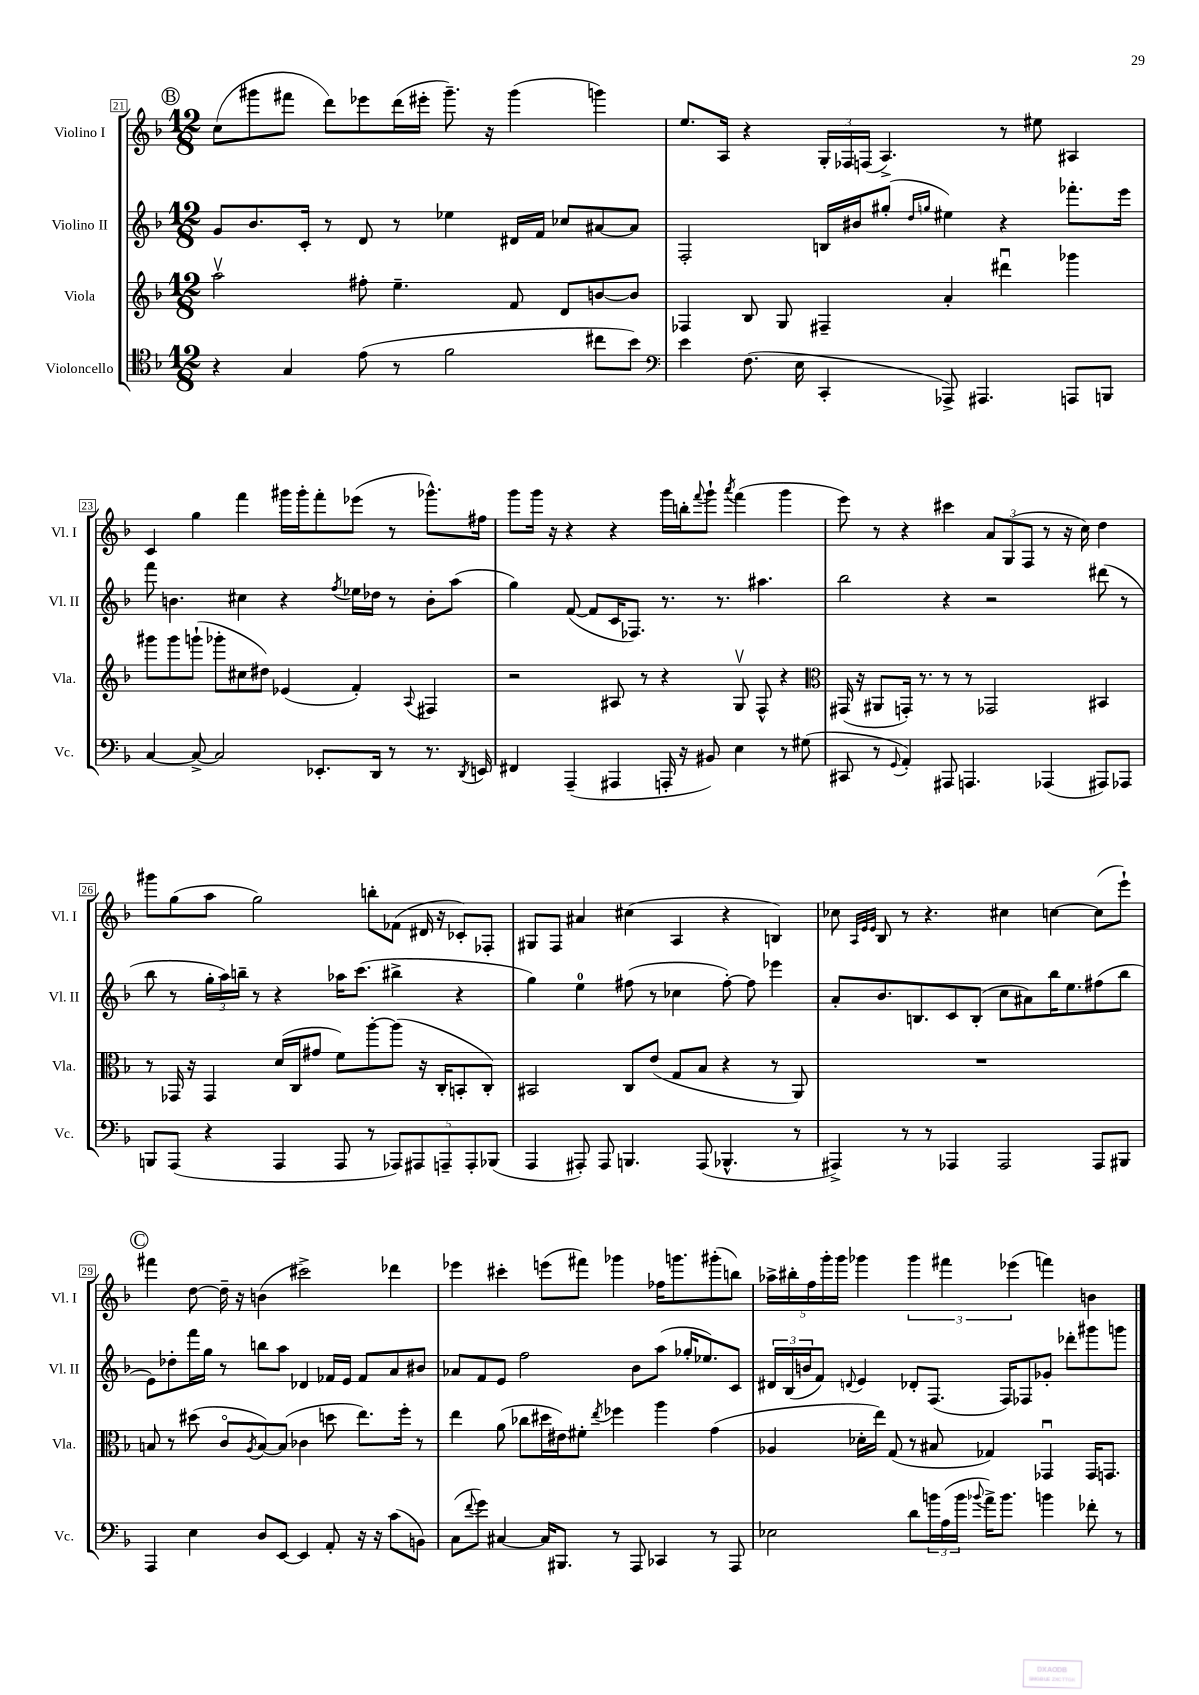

**kern	**kern	**kern	**kern
*part4	*part3	*part2	*part1
*staff4	*staff3	*staff2	*staff1
*I"Violoncello	*I"Viola	*I"Violino II	*I"Violino I
*I'Vc.	*I'Vla.	*I'Vl. II	*I'Vl. I
*clefC4	*clefG2	*clefG2	*clefG2
*k[b-]	*k[b-]	*k[b-]	*k[b-]
*M12/8	*M12/8	*M12/8	*M12/8
!!LO:REH:place=s1:t=B
=21	=21	=21	=21
4r	2aav\	8g/L	(8cc\L
.	.	8.b-/	8ggg#X\
4G/	.	.	8fff#X\J
.	.	16c'/Jk	.
.	.	8r	8ddd\L)
(8e\	8ff#X'\	8d/	8eee-X\
8r	4.ee~\	8r	(16ddd\L
.	.	.	16eee#X'\JJ
2f\	.	4ee-X\	8.ggg#~\)
.	.	.	16r
.	8f/	16d#X/LL	(4ggg#\
.	.	16f/JJ	.
.	8d/L	8cc-X/L	.
8cc#X\L	[8bn/	[8a#X/	4gggn\)
8b-\J)	8b/J]	8a#/J]	.
=22	=22	=22	=22
*clefF4	*	*	*
4e\	4F-X/	2F'/	8.ee/L
.	.	.	16A/Jk
(8.F\	8B-/	.	4r
.	8G/	.	.
16E\	.	.	.
4CC'/	4F#X~/	16Bn/LL	24G'/LL
.	.	.	24F-X/
.	.	16b#X/J	.
.	.	.	(24Fn/JJ
.	.	(8gg#X'/J	4.A^/)
.	.	16qqdd/LL	.
.	.	16qqggn/JJ	.
8AAA-X^/)	4a'/	4ee#X\)	.
4.AAA#X/	.	.	.
.	4ddd#Xu\	4r	8r
.	.	.	8ee#X\
8AAAn/L	4ggg-X\	8.fff-X'\L	4A#X/
8BBBn/J	.	.	.
.	.	16eee\Jk	.
!!LO:LB:g=z
=23	=23	=23	=23
[4C/	8ggg#X\L	8fff\	4c/
.	8ggg#\	4.bn\	.
8C^/_	(8gggn`\J	.	4gg\
2C/]	8ggg-X'\L	.	.
.	8cc#X\	4cc#X\	4fff\
.	8dd#X\J)	.	.
.	(4e-X/	4r	16ggg#X\LL
.	.	.	16ggg#'\J
8.EE-X'/L	.	.	8fff'\
.	.	8qff/	.
.	4f'/)	16ee-X\LL	(8eee-X\J
16DD/Jk	.	16dd-X\JJ	.
8r	.	8r	8r
.	8qqA/	.	.
8.r	4F#X/	8b'\L	8.ggg-X^^\L)
.	.	(8aa\J	.
8qDD/	.	.	.
16EEn/	.	.	16ff#X\Jk
=24	=24	=24	=24
4FF#X/	2r	4gg\)	8ggg\L
.	.	.	16ggg\Jk
.	.	.	16r
(4AAA~/	.	([8f/	4r
.	.	8f/L]	.
4AAA#X/	8A#X/	16c/K	4r
.	.	8.F-X/J)	.
.	8r	.	.
16AAAn'/	4r	8.r	16ggg\LL
16r	.	.	16bbn'\J
.	.	.	8qqfff/
8BB#X/)	.	.	8ggg`\J
.	.	8.r	.
.	.	.	8qaaa/
4E\	8Gv/	.	(4fff\
.	8F^^/	4.aa#X\	.
8r	4r	.	4ggg\
(8G#X\	.	.	.
=25	=25	=25	=25
*	*clefC3	*	*
8CC#X/	(16GG#X/	2bb-\	8eee\)
.	16r	.	.
8r	8AA#X/L	.	8r
8qqGG/	.	.	.
4AA'/)	16GGn'/Jk)	.	4r
.	8.r	.	.
8AAA#X/	8r	4r	4ccc#X\
4.AAAn/	8r	.	.
.	2GG-X/	2r	12a/L
.	.	.	(12G/
.	.	.	12F/J
(4AAA-X/	.	.	8r
.	.	.	16r
.	.	.	16cc\)
8AAA#X/L)	4BB#X/	(8ddd#X\	4dd\
8AAA-X/J	.	8r	.
!!LO:LB:g=z
=26	=26	=26	=26
8BBBn/L	8r	8bb-\	8ggg#X\L
(8AAA/J	16GG-X/	8r	(8gg\
.	16r	.	.
4r	4GG-/	24gg'\LL	8aa\J
.	.	24aa\)	.
.	.	24bbn~\JJ	.
.	.	8r	2gg\)
4AAA/	(16d/LL	4r	.
.	16C/J	.	.
.	8g#X/J	.	.
8AAA/	8f\L)	16aa-X\KL	.
.	.	(8.ccc\J	.
8r	[8aa'\	.	8bbn'\L
10AAA-X/L)	(8aa\J]	4bb#X^\	(8f-X\J
10AAA#X/	.	.	.
.	16r	.	16d#X/
.	16C'/KL	.	16r
10AAAn~/	.	.	.
.	8BBn'/	4r	8c-X'/L)
10AAA'/	.	.	.
.	8C'/J)	.	8F-X'/J
(10BBB-X/J	.	.	.
=27	=27	=27	=27
4AAA/	2BB#X/	4gg\)	8G#X/L
.	.	.	8F/J
8AAA#X'/)	.	4ee\	4a#X/
8AAA#/	.	.	.
4.BBBn/	8C/L	(8ff#X\	(4cc#X\
.	(8e/J	8r	.
.	8G/L	4cc-X\	4A/
(8AAA#/	8B-/J	.	.
4.BBB-X^^/	4r	[8ff#'\)	4r
.	.	8ff#\]	.
.	8r	4eee-X\	4Bn/)
8r	8AA/)	.	.
=28	=28	=28	=28
4AAA#X^/)	1.r	8a'/L	8cc-X\
.	.	.	32qqA/LLL
.	.	.	32qqe/
.	.	.	32qqe/JJJ
.	.	8.b-/	8B-/
8r	.	.	8r
.	.	8.Bn/	.
8r	.	.	4.r
4AAA-X/	.	8c/	.
.	.	(8B'/J	.
2AAA-/	.	8cc\L	4cc#X\
.	.	8a#X\)	.
.	.	16bb-\K	[4ccn\
.	.	8.ee\	.
8AAA-/L	.	(8ff#X\	(8cc\L]
8BBB#X/J	.	8bb-\J	8eee`\J)
!!LO:LB:g=z
!!LO:REH:place=s1:t=C
=29	=29	=29	=29
4AAA/	8Bn/	8e\L)	4fff#X\
.	8r	8dd-X'\	.
4E\	(8dd#X\	16fff\L	[8dd\
.	.	16gg\JJ	.
.	8c/L	8r	16dd~\]
.	.	.	16r
.	8qA/	.	.
8D/L	[8B/)	8bbn\L	(4bn\
[8EE/J	(8B/J]	8aa\J	.
4EE/]	4c-X\	4d-X/	2ccc#X^\)
8AA'/	8ddn\	16f-X/LL	.
.	.	16e/JJ	.
16r	8.ee\L)	8f-/L	.
16r	.	.	.
(8c\L	.	8a/	4ddd-X\
.	16ff'\Jk	.	.
8BBn\J)	8r	8b#X/J	.
=30	=30	=30	=30
(8C\L	4ee\	8a-X/L	4eee-X\
8qqf/	.	.	.
8g\J)	.	8f/	.
[4C#X/	(8a\	8e/J	4ccc#X'\
.	8cc-X\L	2ff\	.
16C#/KL]	16dd#X\L	.	(8eeen\L
8.BBB#X/J	16e#X\J)	.	.
.	8f#X'\J	.	8fff#X\J)
.	8qee/	.	.
8r	4ff-X\	.	4ggg-X\
8AAA/	.	8b-\L	.
4CC-X/	4aa\	(8aa\J	16ff-X\KL
.	.	.	8.gggn\
.	.	16gg-X'/KL	.
.	.	8.ee-X/)	.
8r	(4g\	.	(8ggg#X'\
8AAA/	.	8c/J	8bbn\J)
=31	=31	=31	=31
2E-X\	4A-X/	24d#X/LL	20aa-X^\LL
.	.	(24B-/	.
.	.	.	20bb#X'\
.	.	24bn/J	.
.	.	.	20ff\
.	.	8f/J)	.
.	.	.	20ggg'\
.	.	.	20ggg\JJ
.	.	8qqdn/	.
.	16d-X'\LL	4e/	4ggg-X\
.	16ee\JJ)	.	.
.	(8G/	.	.
8d\L	8r	8d-X'/L	6ggg-\
24bn\L	8B#X/	(8.F/J	.
(24A\	.	.	6fff#X\
24b\JJ	.	.	.
8qqb-X/	.	.	.
16a^\KL)	4G-X/)	.	.
8.b-\J	.	16F/KL)	.
.	.	.	(6eee-X\
.	.	8F-X/	.
4bn\	4GG-Xu/	8g-X'/J	4fffn\)
.	.	8ddd-X'\L	.
8f-X'\	16GG-/KL	8ggg#X\	4bn\
.	8.GGn/J	.	.
8r	.	8gggn\J	.
==	==	==	==
*-	*-	*-	*-
